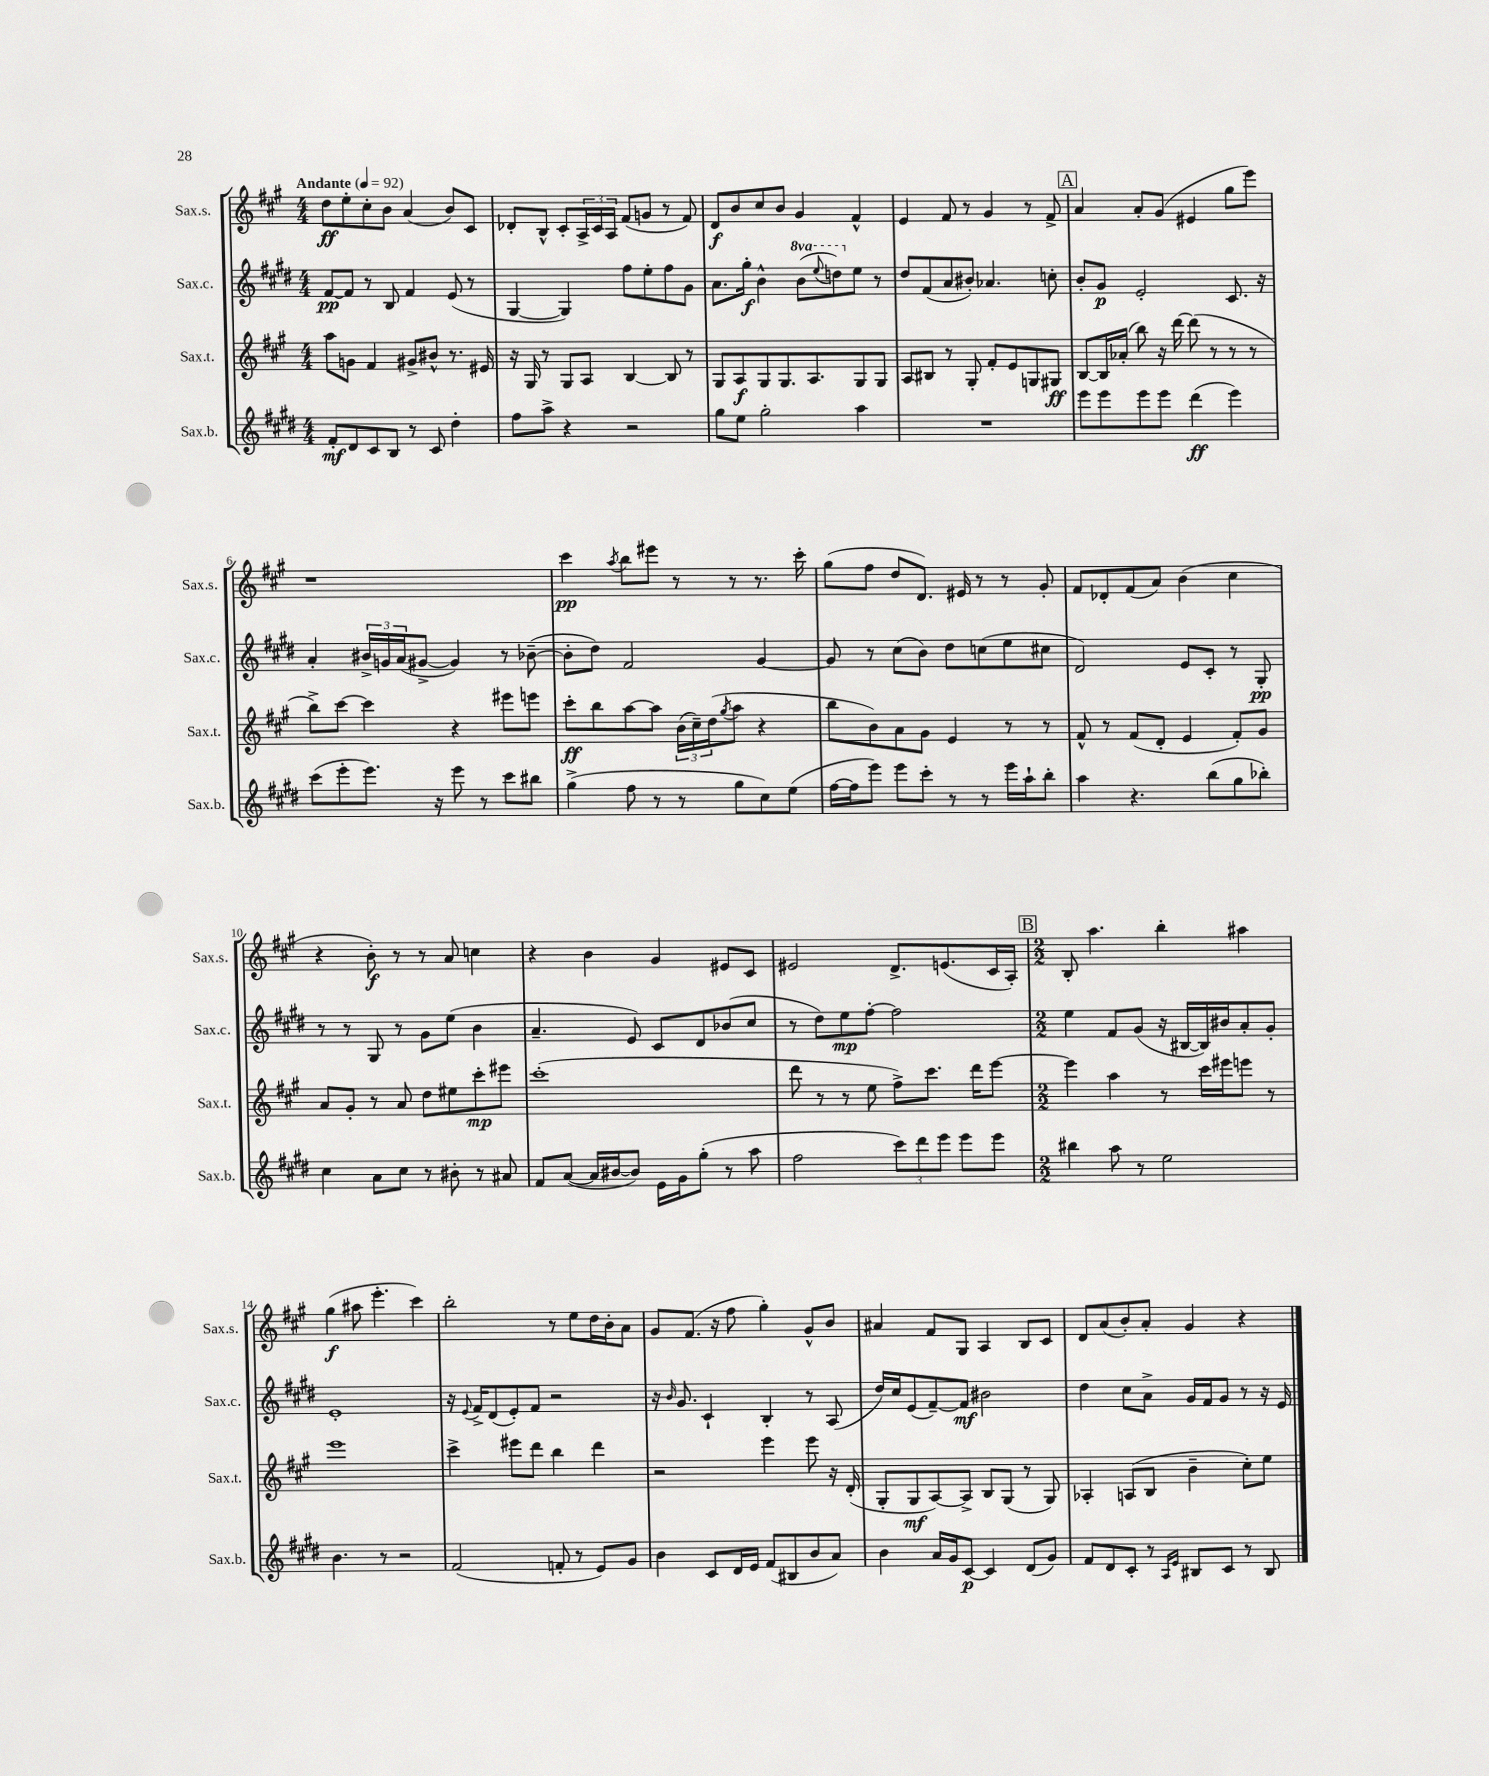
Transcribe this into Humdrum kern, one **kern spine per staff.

**kern	**dynam	**kern	**dynam	**kern	**dynam	**kern	**dynam
*part4	*part4	*part3	*part3	*part2	*part2	*part1	*part1
*staff4	*staff4	*staff3	*staff3	*staff2	*staff2	*staff1	*staff1
*I"Sax.b.	*	*I"Sax.t.	*	*I"Sax.c.	*	*I"Sax.s.	*
*I'Sax.b.	*	*I'Sax.t.	*	*I'Sax.c.	*	*I'Sax.s.	*
*clefG2	*	*clefG2	*	*clefG2	*	*clefG2	*
*k[f#c#g#d#]	*	*k[f#c#g#]	*	*k[f#c#g#d#]	*	*k[f#c#g#]	*
*M4/4	*	*M4/4	*	*M4/4	*	*M4/4	*
*MM92	*	*MM92	*	*MM92	*	*MM92	*
=1	=1	=1	=1	=1	=1	=1	=1
!	!	!	!	!	!	!LO:TX:a:B:t=Andante	!
8f#'/L	mf	8aa\L	.	[8f#/L	pp	8dd\L	ff
8d#/	.	8gn\J	.	8f#/J]	.	8ee'\	.
8c#/	.	4f#/	.	8r	.	8cc#'\	.
8B/J	.	.	.	8B/	.	8b\J	.
8r	.	8g#X^/L	.	4f#/	.	(4a/	.
8c#/	.	8b#X^^/J	.	.	.	.	.
4dd#'\	.	8.r	.	(8e/	.	8b/L)	.
.	.	.	.	8r	.	8c#/J	.
.	.	16e#X/	.	.	.	.	.
=2	=2	=2	=2	=2	=2	=2	=2
8ff#\L	.	16r	.	[4G#/	.	8d-X'/L	.
.	.	16G#/	.	.	.	.	.
8aa^\J	.	8r	.	.	.	8B^^/J	.
4r	.	8G#/L	.	4G#/])	.	8c#'/L	.
.	.	8A/J	.	.	.	24A^/L	.
.	.	.	.	.	.	24c#/	.
.	.	.	.	.	.	24A/JJ	.
2r	.	[4B/	.	8ff#\L	.	(8f#/L	.
.	.	.	.	8ee'\	.	8gn/J	.
.	.	8B/]	.	8ff#\	.	8r	.
.	.	8r	.	8g#\J	.	8f#/)	.
=3	=3	=3	=3	=3	=3	=3	=3
8gg#\L	.	8G#/L	.	8.a\L	.	8d/L	f
8ee\J	.	8A/	f	.	.	8b/	.
.	.	.	.	16gg#'\Jk	f	.	.
2gg#'\	.	8G#/	.	4b^^\	.	8cc#/	.
.	.	8.G#/	.	.	.	8b/J	.
*	*	*	*	*8va	*	*	*
.	.	.	.	(8bb\L	.	4g#/	.
.	.	8.A/	.	.	.	.	.
.	.	.	.	8qqeee/	.	.	.
.	.	.	.	8dddn\)	.	.	.
*	*	*	*	*X8va	*	*	*
4aa\	.	8G#/	.	8ee\J	.	4f#^^/	.
.	.	8G#/J	.	8r	.	.	.
=4	=4	=4	=4	=4	=4	=4	=4
1r	.	8A/L	.	8dd#/L	.	4e/	.
.	.	8B#X/J	.	(8f#/	.	.	.
.	.	8r	.	8a/	.	8f#/	.
.	.	8G#'/	.	8b#X'/J)	.	8r	.
.	.	8f#'/L	.	4.a-X/	.	4g#/	.
.	.	8e/	.	.	.	.	.
.	.	8Gn/	.	.	.	8r	.
.	.	8G#X/J	ff	8ccn'\	.	8f#^/	.
!!LO:REH:place=s1:t=A
=5	=5	=5	=5	=5	=5	=5	=5
8eee\L	.	[8B/L	.	8b'/L	.	4a/	.
8eee\	.	16B/L]	.	8g#/J	p	.	.
.	.	(16a-X'/JJ	.	.	.	.	.
8eee\	.	8bb\)	.	2e'/	.	8a'/L	.
8eee\J	.	16r	.	.	.	(8g#/J	.
.	.	[16ddd\	.	.	.	.	.
(4ddd#\	ff	(8ddd\]	.	.	.	4e#X/	.
.	.	8r	.	.	.	.	.
4eee\)	.	8r	.	8.c#/	.	8gg#\L	.
.	.	8r	.	.	.	8eee\J)	.
.	.	.	.	16r	.	.	.
!!LO:LB:g=z
=6	=6	=6	=6	=6	=6	=6	=6
(8ccc#\L	.	8bb^\L)	.	4a'/	.	1r	.
8eee'\	.	[8ccc#\J	.	.	.	.	.
8.eee\J)	.	4ccc#\]	.	24b#X^/LL	.	.	.
.	.	.	.	24gn/	.	.	.
.	.	.	.	(24a/J	.	.	.
.	.	.	.	[8g#X^/J	.	.	.
16r	.	.	.	.	.	.	.
8eee\	.	4r	.	4g#/])	.	.	.
8r	.	.	.	.	.	.	.
8ccc#\L	.	8eee#X\L	.	8r	.	.	.
8bb#X\J	.	8eeen\J	.	([8b-X~\	.	.	.
=7	=7	=7	=7	=7	=7	=7	=7
(4gg#^\	.	8ccc#'\L	ff	8b-'\L]	.	4ccc#\	pp
.	.	8bb\	.	8dd#\J)	.	.	.
.	.	.	.	.	.	8qaa/	.
8ff#\	.	[8aa\	.	2f#/	.	8bb\L	.
8r	.	8aa\J]	.	.	.	8eee#X\J	.
8r	.	(24b\LL	.	.	.	8r	.
.	.	24cc#~\)	.	.	.	.	.
.	.	(24dd\J	.	.	.	.	.
.	.	8qgg#/	.	.	.	.	.
8gg#\L	.	8aa\J	.	.	.	8r	.
8cc#\)	.	4r	.	[4g#/	.	8.r	.
(8ee\J	.	.	.	.	.	.	.
.	.	.	.	.	.	16ccc#'\	.
=8	=8	=8	=8	=8	=8	=8	=8
[16ff#\LL	.	8bb\L	.	8g#/]	.	(8gg#\L	.
16ff#\J]	.	.	.	.	.	.	.
8eee\J)	.	8b\)	.	8r	.	8ff#\J	.
8eee\L	.	8a\	.	(8cc#\L	.	8dd/L	.
8ccc#'\J	.	8g#\J	.	8b\J)	.	8.d/J)	.
8r	.	4e/	.	8dd#\L	.	.	.
.	.	.	.	.	.	16e#X/	.
8r	.	.	.	(8ccn\	.	8r	.
16eee\LL	.	8r	.	8ee\	.	8r	.
16aa`\J	.	.	.	.	.	.	.
8bb'\J	.	8r	.	8cc#X\J	.	8g#'/	.
=9	=9	=9	=9	=9	=9	=9	=9
4aa\	.	8f#^^/	.	2d#/)	.	8f#/L	.
.	.	8r	.	.	.	8d-X'/	.
4.r	.	(8f#/L	.	.	.	(8f#/	.
.	.	8d'/J	.	.	.	8a/J)	.
.	.	4e/	.	8e/L	.	(4b\	.
(8bb\L	.	.	.	8c#'/J	.	.	.
8gg#\	.	8f#'/L)	.	8r	.	4cc#\	.
8bb-X'\J)	.	8g#/J	.	8G#'/	pp	.	.
!!LO:LB:g=z
=10	=10	=10	=10	=10	=10	=10	=10
4cc#\	.	8a/L	.	8r	.	4r	.
.	.	8g#'/J	.	8r	.	.	.
8a\L	.	8r	.	8G#/	.	8b'\)	f
8cc#\J	.	8a/	.	8r	.	8r	.
8r	.	8dd\L	.	8g#\L	.	8r	.
8b#X'\	.	8ee#X\	.	(8ee\J	.	8a/	.
8r	.	8ccc#'\	mp	4b\	.	4ccn\	.
8a#X/	.	8eee#X\J	.	.	.	.	.
=11	=11	=11	=11	=11	=11	=11	=11
8f#/L	.	(1ccc#'	.	4.a~/	.	4r	.
([8a/J	.	.	.	.	.	.	.
16a/LL]	.	.	.	.	.	4b\	.
[16b#X/J	.	.	.	.	.	.	.
8b#/J])	.	.	.	8e/)	.	.	.
16e\LL	.	.	.	8c#/L	.	4g#/	.
16g#\J	.	.	.	.	.	.	.
(8gg#'\J	.	.	.	8d#/	.	.	.
8r	.	.	.	(8b-X/	.	8e#X/L	.
8aa\	.	.	.	8cc#/J	.	8c#/J	.
=12	=12	=12	=12	=12	=12	=12	=12
2ff#\	.	8ddd\	.	8r	.	2e#X/	.
.	.	8r	.	8dd#\L)	.	.	.
.	.	8r	.	8ee\	mp	.	.
.	.	8ee\	.	[8ff#'\J	.	.	.
12ccc#\L)	.	8ff#^\L)	.	2ff#\]	.	8.d^/L	.
12ddd#\	.	.	.	.	.	.	.
.	.	8.ccc#\J	.	.	.	.	.
12eee\J	.	.	.	.	.	.	.
.	.	.	.	.	.	(8.en/	.
8eee\L	.	.	.	.	.	.	.
.	.	16ddd\KL	.	.	.	.	.
8eee\J	.	[8eee\J	.	.	.	16c#/L	.
.	.	.	.	.	.	16A'/JJ)	.
!!LO:REH:place=s1:t=B
=13	=13	=13	=13	=13	=13	=13	=13
*M2/2	*	*M2/2	*	*M2/2	*	*M2/2	*
4bb#X\	.	4eee\]	.	4ee\	.	8B'/	.
.	.	.	.	.	.	4.aa\	.
8aa\	.	4aa\	.	8f#/L	.	.	.
8r	.	.	.	(8g#/J	.	.	.
2ee\	.	8r	.	16r	.	4bb'\	.
.	.	.	.	[16B#X/LL	.	.	.
.	.	16ccc#\LL	.	16B#/])	.	.	.
.	.	16eee#X\J	.	16b#X/J	.	.	.
.	.	8eeen\J	.	8a'/	.	4aa#X\	.
.	.	8r	.	8g#'/J	.	.	.
!!LO:LB:g=z
=14	=14	=14	=14	=14	=14	=14	=14
4.b\	.	1eee	.	1e'	.	(4gg#\	f
.	.	.	.	.	.	8aa#X\	.
8r	.	.	.	.	.	4.eee'\	.
2r	.	.	.	.	.	.	.
.	.	.	.	.	.	4ccc#\)	.
=15	=15	=15	=15	=15	=15	=15	=15
(2f#/	.	4ccc#^\	.	16r	.	2bb'\	.
.	.	.	.	8qqe/	.	.	.
.	.	.	.	16f#^/KL	.	.	.
.	.	.	.	(8d#/	.	.	.
.	.	8eee#X\L	.	8e'/)	.	.	.
.	.	8ddd\J	.	8f#/J	.	.	.
8fn'/	.	4bb\	.	2r	.	8r	.
8r	.	.	.	.	.	8ee\L	.
8e/L)	.	4ddd\	.	.	.	16dd\L	.
.	.	.	.	.	.	16b'\J	.
8g#/J	.	.	.	.	.	8a\J	.
=16	=16	=16	=16	=16	=16	=16	=16
4b\	.	2r	.	16r	.	8g#/L	.
.	.	.	.	16qqb/	.	.	.
.	.	.	.	8.g#/	.	.	.
.	.	.	.	.	.	(8.f#/J	.
8c#/L	.	.	.	4c#`/	.	.	.
.	.	.	.	.	.	16r	.
16d#/L	.	.	.	.	.	8ff#\	.
16e/JJ	.	.	.	.	.	.	.
(8f#/L	.	4eee\	.	4B'/	.	4gg#'\)	.
8B#X/	.	.	.	.	.	.	.
8b/	.	8eee\	.	8r	.	8g#^^/L	.
8a/J)	.	16r	.	(8A/	.	8b/J	.
.	.	(16d'/	.	.	.	.	.
=17	=17	=17	=17	=17	=17	=17	=17
4b\	.	8G#'/L	.	16dd#/LL)	.	4a#X/	.
.	.	.	.	16cc#/J	.	.	.
.	.	8G#/	mf	(8e/	.	.	.
16a/LL	.	[8A/)	.	[8f#~/)	.	8f#/L	.
16g#/J	.	.	.	.	.	.	.
[8c#/J	p	8A^/J]	.	8f#/J]	mf	8G#/J	.
4c#/]	.	8B/L	.	2b#X\	.	4A/	.
.	.	(8G#/J	.	.	.	.	.
(8d#/L	.	8r	.	.	.	8B/L	.
8g#/J)	.	8G#/)	.	.	.	8c#/J	.
=18	=18	=18	=18	=18	=18	=18	=18
8f#/L	.	4A-X'/	.	4dd#\	.	8d/L	.
8d#/	.	.	.	.	.	(8a/	.
8c#'/J	.	(8An/L	.	8cc#\L	.	8b'/)	.
8r	.	8B/J	.	8a^\J	.	8a'/J	.
16qqA/LL	.	.	.	.	.	.	.
16qqe/JJ	.	.	.	.	.	.	.
8B#X/L	.	4b~\	.	16g#/LL	.	4g#/	.
.	.	.	.	16f#/J	.	.	.
8c#/J	.	.	.	8g#/J	.	.	.
8r	.	8cc#'\L)	.	8r	.	4r	.
8B#/	.	8ee\J	.	16r	.	.	.
.	.	.	.	16e/	.	.	.
==	==	==	==	==	==	==	==
*-	*-	*-	*-	*-	*-	*-	*-
